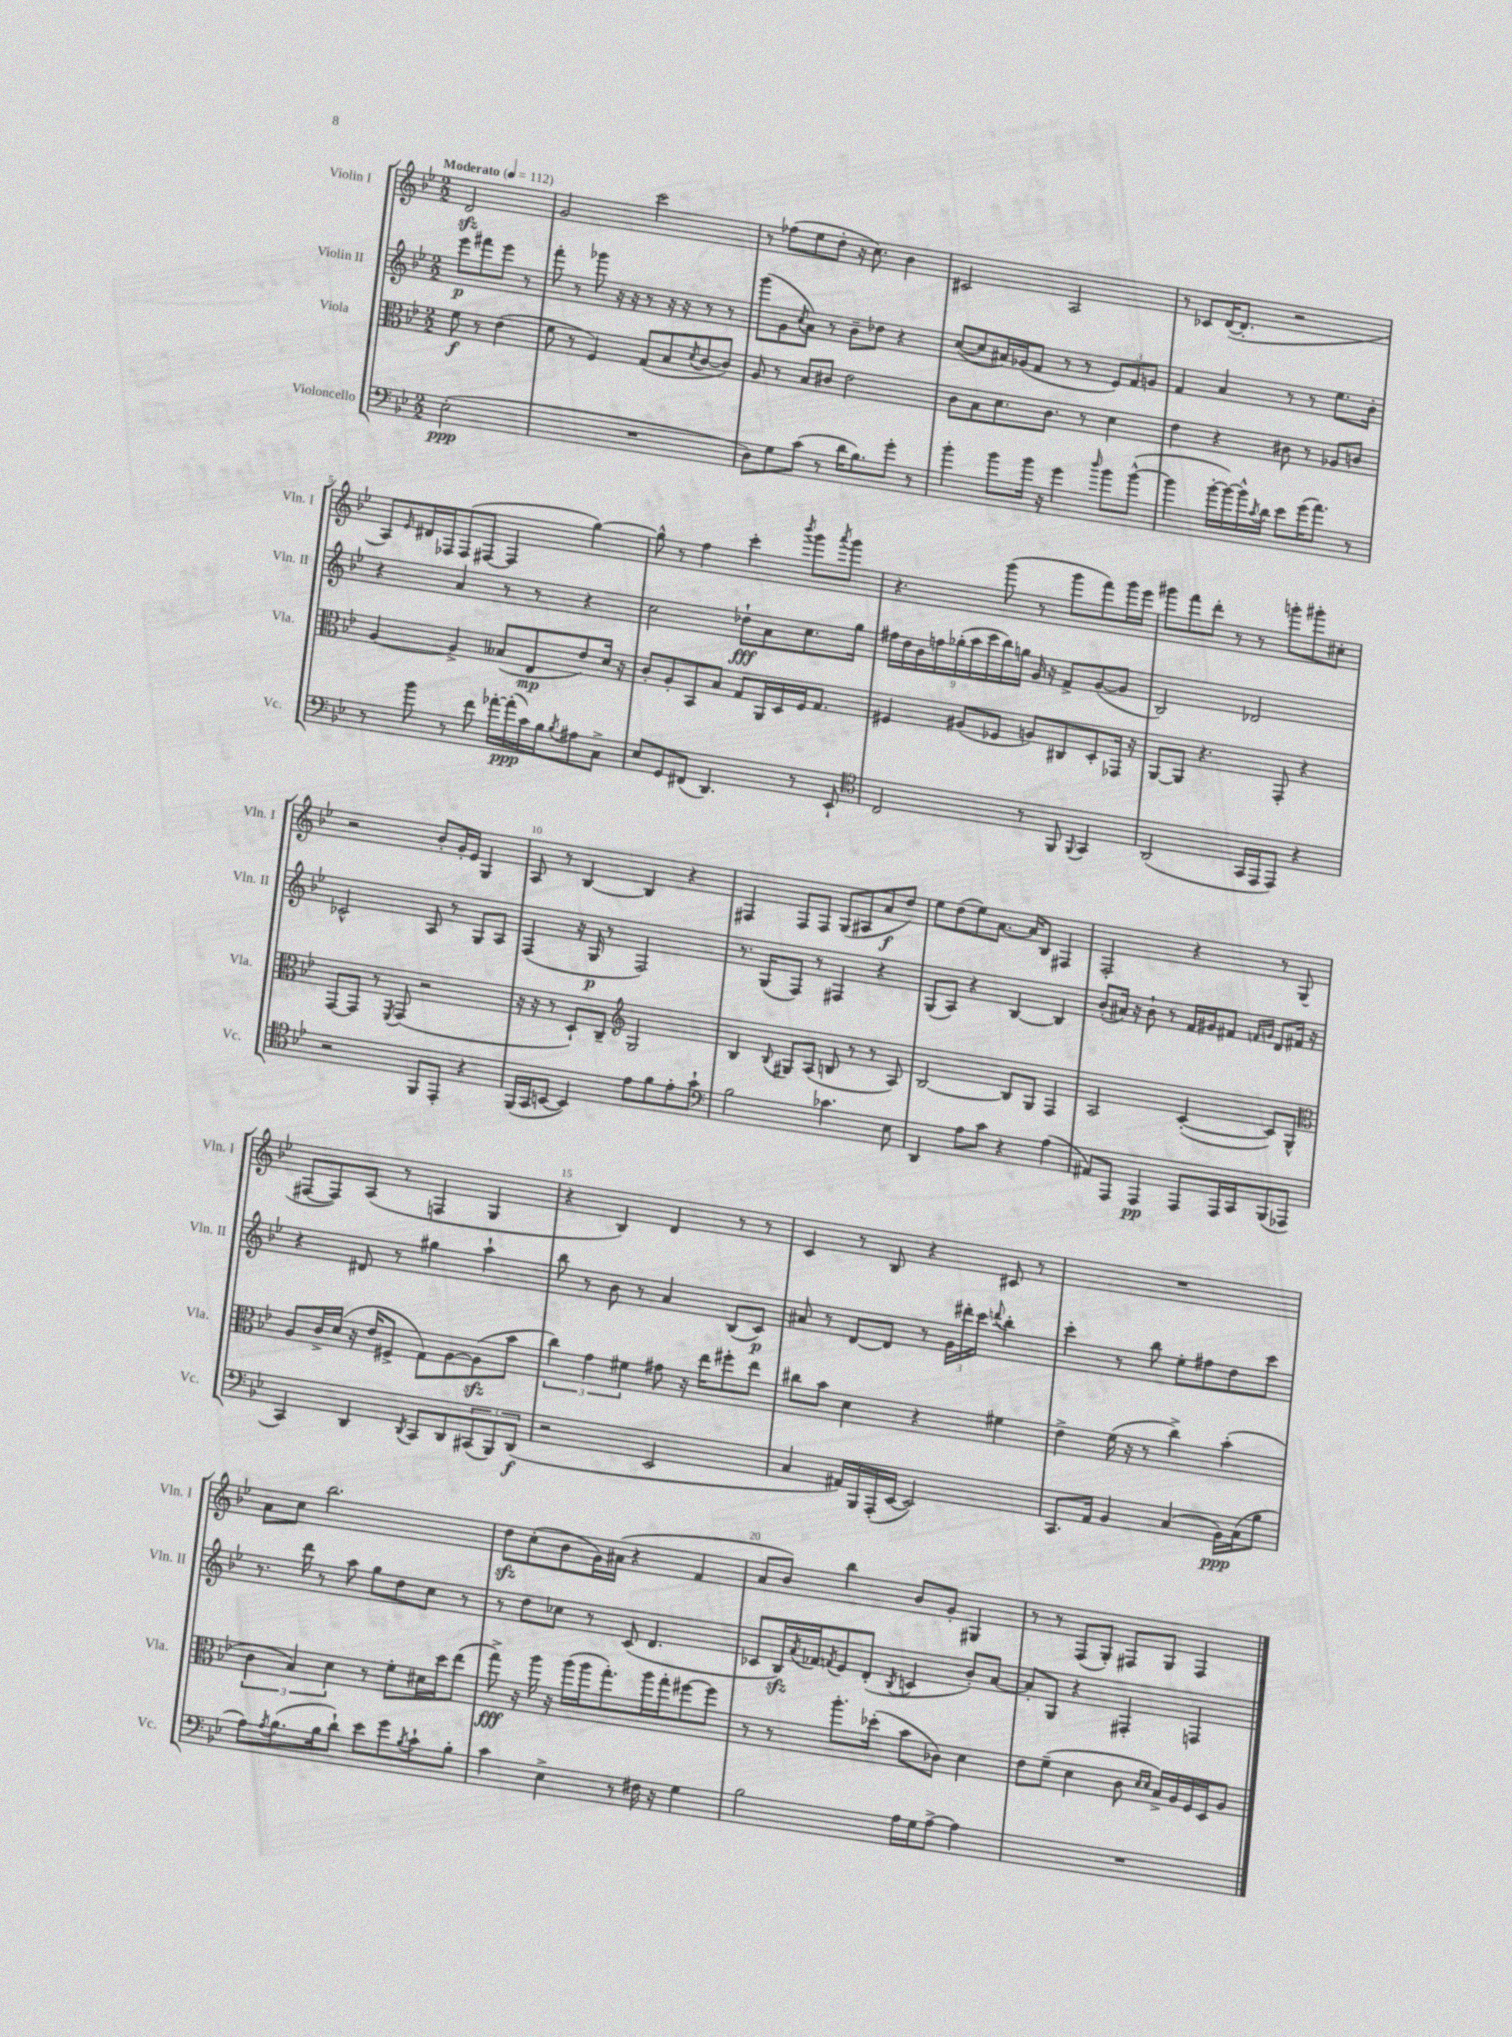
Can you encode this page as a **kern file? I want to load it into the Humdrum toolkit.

**kern	**dynam	**kern	**dynam	**kern	**dynam	**kern	**dynam
*part4	*part4	*part3	*part3	*part2	*part2	*part1	*part1
*staff4	*staff4	*staff3	*staff3	*staff2	*staff2	*staff1	*staff1
*I"Violoncello	*	*I"Viola	*	*I"Violin II	*	*I"Violin I	*
*I'Vc.	*	*I'Vla.	*	*I'Vln. II	*	*I'Vln. I	*
*clefF4	*	*clefC3	*	*clefG2	*	*clefG2	*
*k[b-e-]	*	*k[b-e-]	*	*k[b-e-]	*	*k[b-e-]	*
*M2/2	*	*M2/2	*	*M2/2	*	*M2/2	*
*MM112	*	*MM112	*	*MM112	*	*MM112	*
=	=	=	=	=	=	=	=
!	!	!	!	!	!	!LO:TX:a:B:t=Moderato	!
(2E-'\	ppp	8f\	f	8eee-\L	p	2dzz/	.
.	.	8r	.	8fff#X\	.	.	.
.	.	(4e-\	.	8eee-\J	.	.	.
.	.	.	.	8r	.	.	.
=1	=1	=1	=1	=1	=1	=1	=1
1r	.	8f\	.	8fff'\	.	2g/	.
.	.	8r	.	8r	.	.	.
.	.	4F/)	.	8ggg-X\	.	.	.
.	.	.	.	16r	.	.	.
.	.	.	.	16r	.	.	.
.	.	(8G/L	.	8r	.	2ccc\	.
.	.	8B-/	.	16r	.	.	.
.	.	.	.	16r	.	.	.
.	.	8qd/	.	.	.	.	.
.	.	[8c/	.	8r	.	.	.
.	.	8c/J])	.	8r	.	.	.
=2	=2	=2	=2	=2	=2	=2	=2
8D\L)	.	8A/	.	(8ggg\L	.	8r	.
8G\	.	8r	.	8g\	.	(8ff-X\L	.
.	.	.	.	8qcc/	.	.	.
(8c\J	.	8B-/L	.	8a\J)	.	8ee-\	.
8r	.	8c#X/J	.	8r	.	8dd'\J	.
16d\KL	.	2e-\	.	8b-~\L	.	16r	.
8.B-\)	.	.	.	.	.	8.cc\)	.
.	.	.	.	8dd-X\J	.	.	.
8g'\J	.	.	.	4r	.	4b-\	.
8r	.	.	.	.	.	.	.
=3	=3	=3	=3	=3	=3	=3	=3
4b-'\	.	8c\L	.	([8cc/L	.	2c#X/	.
.	.	8B-\	.	8cc/]	.	.	.
8b-\L	.	8.d\	.	16a#X/L)	.	.	.
.	.	.	.	(16g-X/J	.	.	.
16b-\Jk	.	.	.	8f/J	.	.	.
16r	.	8.c\J	.	.	.	.	.
4g\	.	.	.	8r	.	2A/	.
.	.	8r	.	8r	.	.	.
16qqdd/	.	.	.	.	.	.	.
8b-\L	.	4d\	.	12e-/L)	.	.	.
.	.	.	.	12f/	.	.	.
([8b-^^\J	.	.	.	.	.	.	.
.	.	.	.	12gn/J	.	.	.
=4	=4	=4	=4	=4	=4	=4	=4
4b-\]	.	4e-\	.	4f/	.	8r	.
.	.	.	.	.	.	8c-X/L	.
[16b-'\LL	.	4r	.	4a/	.	([16d/K	.
16b-\_)	.	.	.	.	.	8.d'/J]	.
16b-^^\]	.	.	.	.	.	.	.
8qc/	.	.	.	.	.	.	.
16d\JJ	.	.	.	.	.	.	.
8e-\L	.	8c#X\	.	8r	.	2r	.
(16g\K	.	8r	.	8r	.	.	.
8.a\J)	.	.	.	.	.	.	.
.	.	8A-X/L	.	8.ee-\L	.	.	.
8r	.	8cn/J	.	.	.	.	.
.	.	.	.	16b-'\Jk	.	.	.
!!LO:LB:g=z
=5	=5	=5	=5	=5	=5	=5	=5
8r	.	[4A/	.	4r	.	8A/L)	.
.	.	.	.	.	.	16qqe-/	.
8b-\	.	.	.	.	.	16d#X/L	.
.	.	.	.	.	.	16F-X/J	.
8r	.	4A^/]	.	4a/	.	(8F-/	.
8f\	.	.	.	.	.	[8F#X/J	.
[16a-X'\LL	.	(8B--X/L	.	8r	.	4F#/]	.
(16a-'\]	ppp	.	.	.	.	.	.
16c\)	.	8E-/	mp	8r	.	.	.
16B-\J	.	.	.	.	.	.	.
8qB-/	.	.	.	.	.	.	.
8A#X\	.	8e-/)	.	4r	.	[4gg\)	.
8C^\J	.	16d/Jk	.	.	.	.	.
.	.	16r	.	.	.	.	.
=6	=6	=6	=6	=6	=6	=6	=6
8E-/L	.	8c'/L	.	2cc\	.	8gg^^\]	.
8GG/	.	8A'/	.	.	.	8r	.
(8FF#X/J	.	8BB-/	.	.	.	4ff\	.
4.DD/)	.	8B-/J	.	.	.	.	.
.	.	8G/L	.	8dd-X`\L	fff	4ccc'\	.
.	.	16AA/L	.	8a\	.	.	.
.	.	16D/	.	.	.	.	.
.	.	.	.	.	.	8qbbb-/	.
8r	.	16F/J	.	8.cc\	.	8ggg\L	.
.	.	8.G/J	.	.	.	.	.
.	.	.	.	.	.	8qaaa/	.
8EE-`/	.	.	.	.	.	8ggg\J	.
.	.	.	.	16gg\Jk	.	.	.
=7	=7	=7	=7	=7	=7	=7	=7
*clefC4	*	*	*	*	*	*	*
2C/	.	4F#X/	.	18ff#X\LL	.	4.r	.
.	.	.	.	18dd\	.	.	.
.	.	.	.	18b-\	.	.	.
.	.	.	.	18ffn\	.	.	.
.	.	.	.	(18gg-X'\	.	.	.
.	.	(8A#X/L	.	.	.	.	.
.	.	.	.	18aa\	.	.	.
.	.	.	.	18ccc\	.	.	.
.	.	8F-X/J	.	.	.	(8ggg\	.
.	.	.	.	18bb-\)	.	.	.
.	.	.	.	18ggn\JJ	.	.	.
8r	.	8An/L)	.	16g/	.	8r	.
.	.	.	.	16r	.	.	.
8FF/	.	8C#X/	.	8f^/L	.	8ggg\L	.
8qqFF/	.	.	.	.	.	.	.
4GG/	.	8D'/	.	([8g/	.	8fff\)	.
.	.	16GG-X/Jk	.	8g/J]	.	16ggg\L	.
.	.	16r	.	.	.	16eee-\JJ	.
=8	=8	=8	=8	=8	=8	=8	=8
(2AA/	.	[8AA/L	.	2B-/)	.	8ggg#X\L	.
.	.	8AA/J]	.	.	.	8fff\	.
.	.	4.r	.	.	.	8ddd'\J	.
.	.	.	.	.	.	8r	.
16GG/LL	.	.	.	2d-X/	.	8r	.
16EE-/J	.	.	.	.	.	.	.
8EE-/J)	.	8GG'/	.	.	.	8gggn'\L	.
4r	.	4r	.	.	.	8ggg#X'\	.
.	.	.	.	.	.	8cc#X'\J	.
!!LO:LB:g=z
=9	=9	=9	=9	=9	=9	=9	=9
2r	.	[8GG/L	.	2c-X^^/	.	2r	.
.	.	8GG/J]	.	.	.	.	.
.	.	8r	.	.	.	.	.
.	.	8qFF/	.	.	.	.	.
.	.	(8GG/	.	.	.	.	.
8FF/L	.	2r	.	8A/	.	8b-'/L	.
8EE-'/J	.	.	.	8r	.	16g'/L	.
.	.	.	.	.	.	16e-/JJ	.
4r	.	.	.	8G/L	.	4G/	.
.	.	.	.	8A/J	.	.	.
=10	=10	=10	=10	=10	=10	=10	=10
(16FF/LL	.	16r	.	(4F/	.	8A/	.
16GG/J	.	16r	.	.	.	.	.
[8BBn/J	.	8r	.	.	.	8r	.
4BB/])	.	8D`/L)	.	16r	.	[4B-/	.
.	.	.	.	16G/	p	.	.
.	.	8C~/J	.	8r	.	.	.
*	*	*clefG2	*	*	*	*	*
8e-\L	.	2G/	.	2F/)	.	4B-/]	.
8f\	.	.	.	.	.	.	.
8e-'\	.	.	.	.	.	4r	.
8g`\J	.	.	.	.	.	.	.
=11	=11	=11	=11	=11	=11	=11	=11
*clefF4	*	*	*	*	*	*	*
2B-\	.	4B-/	.	8.r	.	4F#X/	.
.	.	.	.	(16G/KL	.	.	.
.	.	8qqB-/	.	.	.	.	.
.	.	8G#X/L	.	8F/J)	.	8F#/L	.
.	.	(8A/J	.	8r	.	8F#/J	.
4.c-X\	.	8Bn/	.	4F#X/	.	(8G/L	.
.	.	8r	.	.	.	8A#X/	.
.	.	8r	.	4r	.	8a/	f
8E-\	.	8A/)	.	.	.	8dd/J)	.
=12	=12	=12	=12	=12	=12	=12	=12
4DD/	.	[2B-/	.	(8G/L	.	8ee-\L	.
.	.	.	.	8A/J)	.	(8dd\	.
8A\L	.	.	.	4r	.	8ee-\)	.
8c\J	.	.	.	.	.	[8.a\J	.
4r	.	8B-/L]	.	[4B-/	.	.	.
.	.	.	.	.	.	16a/KL]	.
.	.	8G/J	.	.	.	8B-/J	.
(4A\	.	4F/	.	4B-/]	.	4F#X/	.
=13	=13	=13	=13	=13	=13	=13	=13
8AA#X/L)	.	2A/	.	(8b-'/L	.	2F'/	.
8AAA/J	.	.	.	16a#X/Jk)	.	.	.
.	.	.	.	16r	.	.	.
4AAA/	pp	.	.	8b-`\	.	.	.
.	.	.	.	8r	.	.	.
8AAA/L	.	([4c'/	.	16f/LL	.	4r	.
.	.	.	.	16g#X/J	.	.	.
16AAA/L	.	.	.	8f#X/J	.	.	.
16CC/J	.	.	.	.	.	.	.
.	.	.	.	16qqfn/LL	.	.	.
.	.	.	.	16qqgn/JJ	.	.	.
(8BBB-/	.	8c/L])	.	8d/L	.	8r	.
8AAA-X/J	.	8G^^/J	.	16f#X/Jk	.	(8G/	.
.	.	.	.	16r	.	.	.
!!LO:LB:g=z
=14	=14	=14	=14	=14	=14	=14	=14
*	*	*clefC3	*	*	*	*	*
4CC/)	.	8A/L	.	4r	.	[8F#X/L	.
.	.	16c^/L	.	.	.	8F#/])	.
.	.	(16d/JJ	.	.	.	.	.
4DD/	.	16r	.	8d#X/	.	(8A/J	.
.	.	16e-/KL	.	.	.	.	.
.	.	8F#X^/J	.	8r	.	8r	.
8qDD/	.	.	.	.	.	.	.
8CC/L	.	8G\L)	.	4gg#X\	.	4Fn/	.
8DD/	.	[8A\	.	.	.	.	.
(12CC#X/	.	(8Azz\]	.	4aa`\	.	4G/	.
12BBB-/)	.	.	.	.	.	.	.
.	.	8b-\J	.	.	.	.	.
(12DD/J	f	.	.	.	.	.	.
=15	=15	=15	=15	=15	=15	=15	=15
2r	.	6cc\)	.	8bb-\	.	4r	.
.	.	.	.	8r	.	.	.
.	.	6g\	.	.	.	.	.
.	.	.	.	8b-\	.	4B-/)	.
.	.	6f#X\	.	.	.	.	.
.	.	.	.	8r	.	.	.
2EE-/	.	8g#X\	.	4a/	.	4d/	.
.	.	16r	.	.	.	.	.
.	.	16ee-\KL	.	.	.	.	.
.	.	8ff#X'\	.	(8B-/L	.	8r	.
.	.	8ee-\J	.	8c/J)	p	8r	.
=16	=16	=16	=16	=16	=16	=16	=16
4C/	.	8cc#X\L	.	8a#X/	.	4c/	.
.	.	8b-\J	.	8r	.	.	.
16AA#X/LL)	.	4d\	.	[8d/L	.	8r	.
16BBB-/	.	.	.	.	.	.	.
(16AAA'/	.	.	.	8d/J]	.	8B-/	.
[16EE-/JJ	.	.	.	.	.	.	.
2EE-/])	.	4r	.	8r	.	4r	.
.	.	.	.	24g\LL	.	.	.
.	.	.	.	24ddd#X'\	.	.	.
.	.	.	.	24ccc\JJ	.	.	.
.	.	.	.	8qqdddn/	.	.	.
.	.	4f#X\	.	4bb-'\	.	8c#X/	.
.	.	.	.	.	.	8r	.
=17	=17	=17	=17	=17	=17	=17	=17
8.CC/L	.	4e-^\	.	4ccc'\	.	1r	.
16AA/Jk	.	.	.	.	.	.	.
4BB-/	.	(16f\	.	8r	.	.	.
.	.	16r	.	.	.	.	.
.	.	8r	.	8bb-\	.	.	.
(4C/	.	4cc^\)	.	8ee-'\L	.	.	.
.	.	.	.	8ff#X\	.	.	.
16BB-\LL)	ppp	(4b-'\	.	8dd\	.	.	.
(16C\J	.	.	.	.	.	.	.
8B-\J	.	.	.	8ccc\J	.	.	.
!!LO:LB:g=z
=18	=18	=18	=18	=18	=18	=18	=18
8A\L)	.	6c\	.	8.r	.	8a\L	.
8qA/	.	.	.	.	.	.	.
(8.B-\	.	.	.	.	.	8cc\J	.
.	.	6B-/)	.	.	.	.	.
.	.	.	.	16ddd\	.	.	.
.	.	.	.	8r	.	2.bb-\	.
16B-\k	.	.	.	.	.	.	.
.	.	6d\	.	.	.	.	.
8d`\J)	.	.	.	8aa\	.	.	.
8e-\L	.	8r	.	8gg\L	.	.	.
8g\	.	8f'\L	.	8dd\	.	.	.
8qB-/	.	.	.	.	.	.	.
8c`\	.	16d#X\L	.	8cc\J	.	.	.
.	.	16dd\J	.	.	.	.	.
8B-'\J	.	(8ee-\J	.	8r	.	.	.
=19	=19	=19	=19	=19	=19	=19	=19
4c\	.	8gg^\)	fff	8r	.	8ddzz\L	.
.	.	16r	.	8dd\L	.	(8cc'\	.
.	.	16aa\	.	.	.	.	.
4E-^\	.	16r	.	8cc-X\J	.	8b-\	.
.	.	(16aa\LL	.	.	.	.	.
.	.	16aa\J	.	8r	.	16g\L)	.
.	.	8.gg'\)	.	.	.	(16a#X\JJ	.
8r	.	.	.	(8c/	.	4r	.
16F#X\	.	16aa\L	.	4.d/	.	.	.
16r	.	16gg'\J	.	.	.	.	.
4G\	.	[8ff#X\	.	.	.	4f/	.
.	.	8ff#\J]	.	.	.	.	.
=20	=20	=20	=20	=20	=20	=20	=20
2B-\	.	8r	.	8c-X/L	.	8a/L	.
.	.	8r	.	16B-zz/L)	.	8b-/J)	.
.	.	.	.	8qa/	.	.	.
.	.	.	.	16f-X/J	.	.	.
.	.	.	.	8qfn/	.	.	.
.	.	8.aa'\L	.	8e-/	.	4bb-\	.
.	.	.	.	(8d'/J	.	.	.
.	.	(16dd-X'\Jk	.	.	.	.	.
.	.	.	.	8qB-/	.	.	.
16A\LL	.	8b-\L	.	4cn/	.	8b-/L	.
16G\J	.	.	.	.	.	.	.
[8A^\J	.	8c-X\J)	.	.	.	8g'/J	.
4A\]	.	4d\	.	8b-'/L)	.	4G#X/	.
.	.	.	.	[8a/J	.	.	.
=21	=21	=21	=21	=21	=21	=21	=21
1r	.	8e-\L	.	8a'/L]	.	8r	.
.	.	(8f~\J	.	8G/J	.	8r	.
.	.	4d\	.	4r	.	(8F/L	.
.	.	.	.	.	.	8G'/J)	.
.	.	8c\	.	4F#X'/	.	8F#X/L	.
.	.	16qqd/LL	.	.	.	.	.
.	.	16qqd/JJ	.	.	.	.	.
.	.	16B-^/LL)	.	.	.	8G/J	.
.	.	16A/	.	.	.	.	.
.	.	16F/	.	4Fn/	.	4F#/	.
.	.	16D/J	.	.	.	.	.
.	.	8A/J	.	.	.	.	.
==	==	==	==	==	==	==	==
*-	*-	*-	*-	*-	*-	*-	*-
